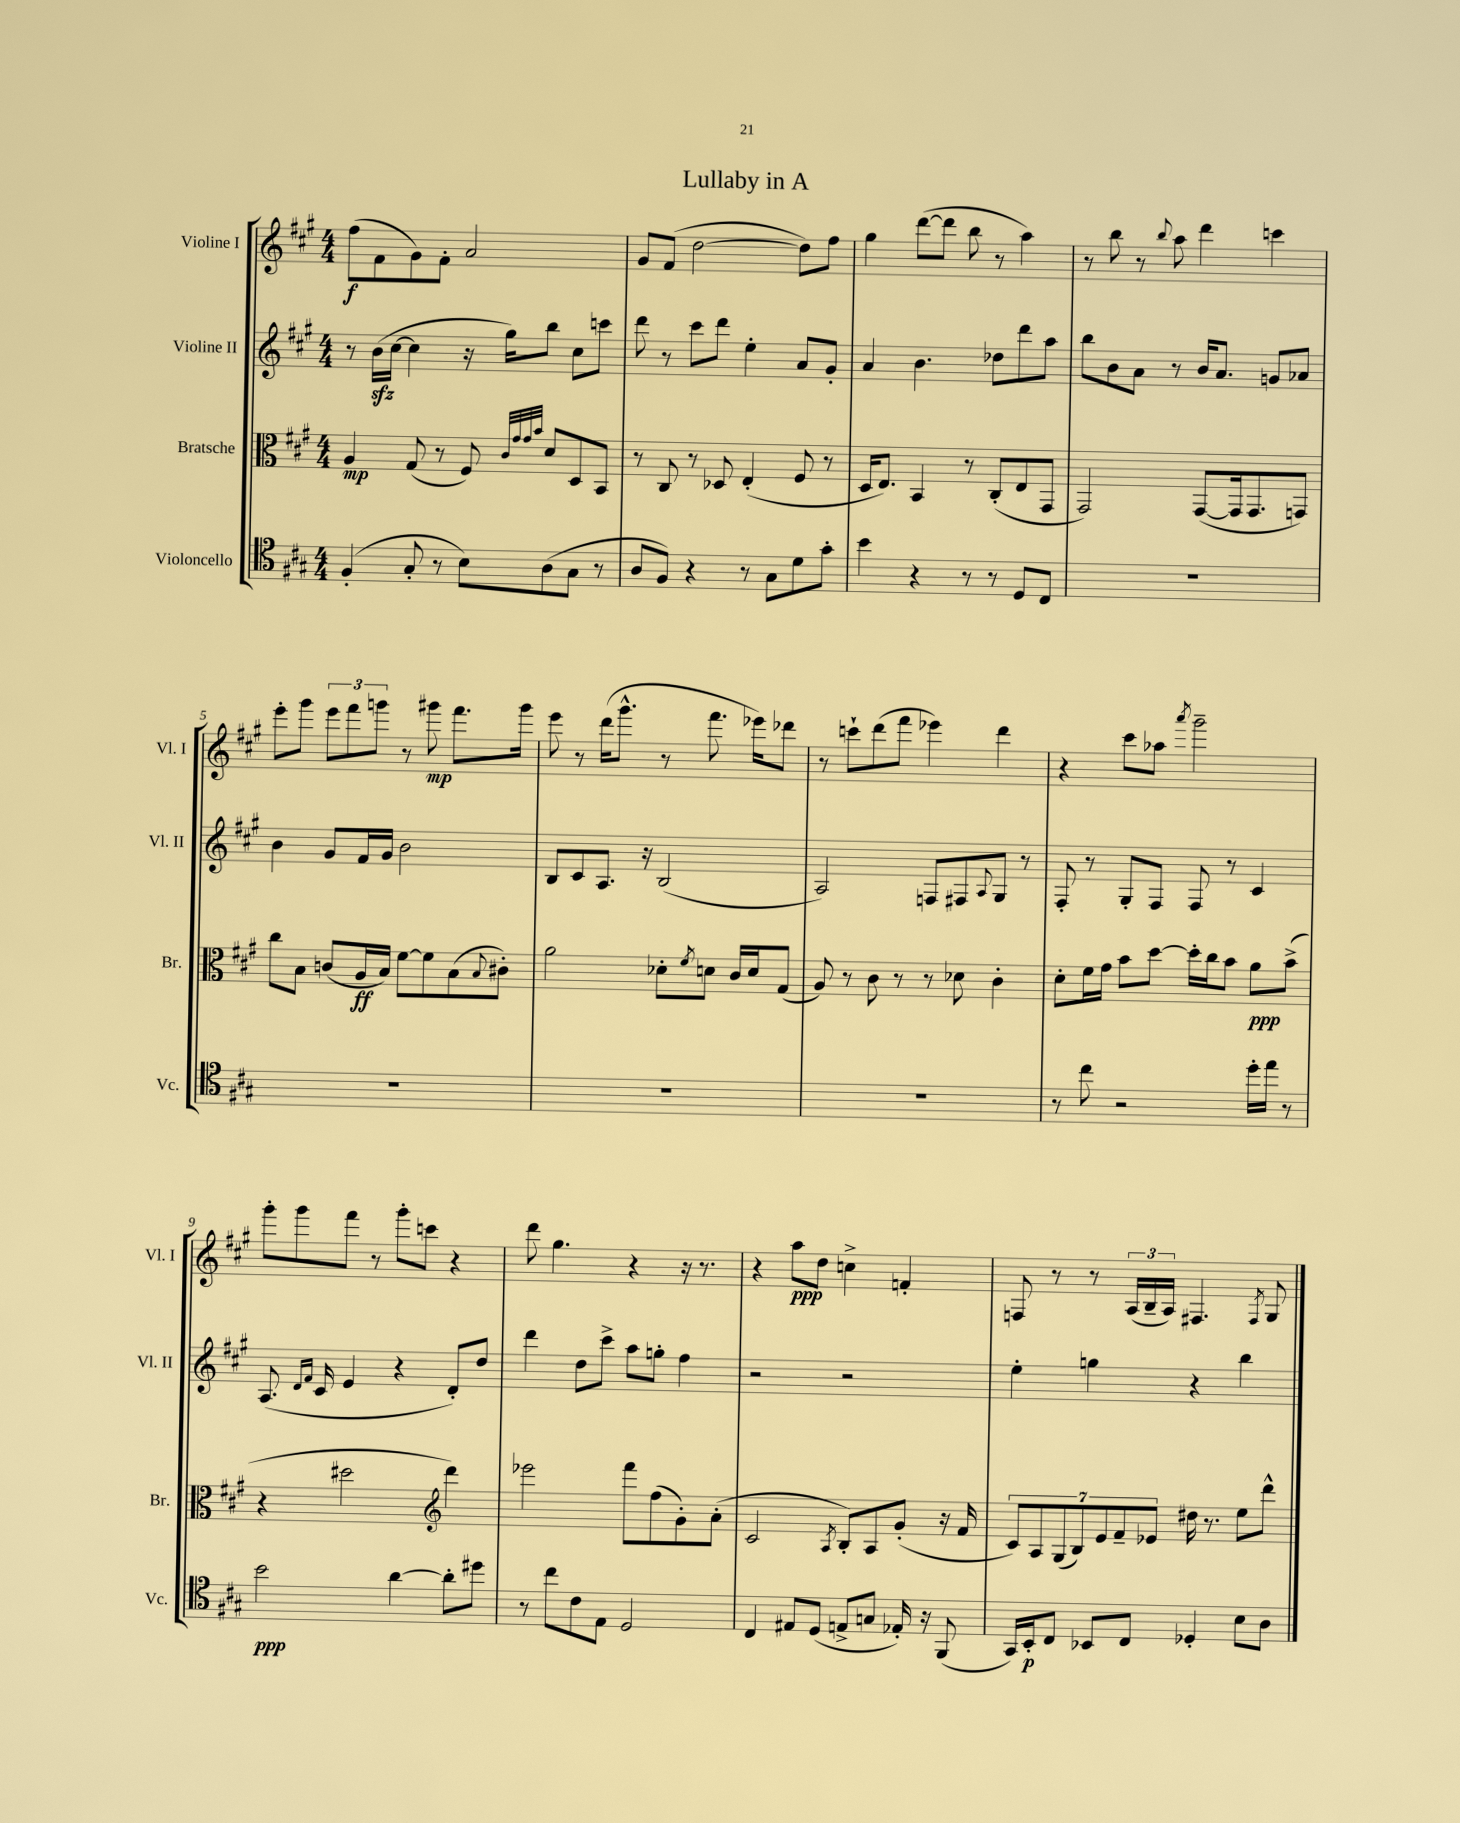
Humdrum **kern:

**kern	**dynam	**kern	**dynam	**kern	**kern	**dynam
*part4	*part4	*part3	*part3	*part2	*part1	*part1
*staff4	*staff4	*staff3	*staff3	*staff2	*staff1	*staff1
*I"Violoncello	*	*I"Bratsche	*	*I"Violine II	*I"Violine I	*
*I'Vc.	*	*I'Br.	*	*I'Vl. II	*I'Vl. I	*
*clefC4	*	*clefC3	*	*clefG2	*clefG2	*
*k[f#c#g#]	*	*k[f#c#g#]	*	*k[f#c#g#]	*k[f#c#g#]	*
*M4/4	*	*M4/4	*	*M4/4	*M4/4	*
=1	=1	=1	=1	=1	=1	=1
(4F#'/	.	4A/	mp	8r	(8ff#\L	f
.	.	.	.	(16bzz\LL	8f#\	.
.	.	.	.	[16cc#\JJ	.	.
8G#'/	.	(8G#/	.	4cc#\]	8g#\)	.
8r	.	8r	.	.	8f#'\J	.
8B\L)	.	8F#/)	.	16r	2a/	.
.	.	.	.	16gg#\KL)	.	.
.	.	32qqc#/LLL	.	.	.	.
.	.	32qqg#/	.	.	.	.
.	.	32qqg#/	.	.	.	.
.	.	32qqb/JJJ	.	.	.	.
(8A\	.	8d/L	.	8bb\J	.	.
8G#\J	.	8D/	.	8cc#\L	.	.
8r	.	8BB/J	.	8cccn\J	.	.
=2	=2	=2	=2	=2	=2	=2
8A/L	.	8r	.	8ddd\	8g#/L	.
8F#/J)	.	8C#/	.	8r	(8f#/J	.
4r	.	8r	.	8ccc#\L	[2dd\	.
.	.	8D-X/	.	8ddd\J	.	.
8r	.	(4E'/	.	4ee'\	.	.
8G#\L	.	.	.	.	.	.
8d\	.	8F#/	.	8a/L	8dd\L])	.
8g#'\J	.	8r	.	8g#'/J	8ff#\J	.
=3	=3	=3	=3	=3	=3	=3
4b\	.	16D/KL	.	4a/	4gg#\	.
.	.	8.E/J)	.	.	.	.
4r	.	4BB/	.	4.b\	([8ddd\L	.
.	.	.	.	.	8ddd\J]	.
8r	.	8r	.	.	8bb\	.
8r	.	(8C#'/L	.	8dd-X\L	8r	.
8D/L	.	8E/	.	8ddd\	4aa\)	.
8C#/J	.	8GG#/J	.	8aa\J	.	.
=4	=4	=4	=4	=4	=4	=4
1r	.	2GG#/)	.	8bb\L	8r	.
.	.	.	.	8b\	8bb\	.
.	.	.	.	8a\J	8r	.
.	.	.	.	.	8qqbb/	.
.	.	.	.	8r	8aa\	.
.	.	([8GG#/L	.	16b/KL	4ddd\	.
.	.	.	.	8.a/J	.	.
.	.	16GG#/k]	.	.	.	.
.	.	8.GG#/	.	.	.	.
.	.	.	.	8gn/L	4cccn\	.
.	.	8GGn/J)	.	8a-X/J	.	.
!!LO:LB:g=z
=5	=5	=5	=5	=5	=5	=5
1r	.	8cc#\L	.	4b\	8eee'\L	.
.	.	8B\J	.	.	8ggg#\J	.
.	.	(8cn/L	.	8g#/L	12eee\L	.
.	.	.	.	.	12fff#\	.
.	.	16A/L	ff	16f#/L	.	.
.	.	.	.	.	12gggn\J	.
.	.	16B/JJ)	.	16g#/JJ	.	.
.	.	[8f#\L	.	2b\	8r	.
.	.	8f#\]	.	.	8ggg#X\	mp
.	.	(8B\	.	.	8.fff#\L	.
.	.	8qqB/	.	.	.	.
.	.	8c#X'\J)	.	.	.	.
.	.	.	.	.	16ggg#\Jk	.
=6	=6	=6	=6	=6	=6	=6
1r	.	2a\	.	8B/L	8eee\	.
.	.	.	.	8c#/	8r	.
.	.	.	.	8.A/J	(16ddd\KL	.
.	.	.	.	.	8.ggg#^^\J	.
.	.	.	.	16r	.	.
.	.	8d-X'\L	.	(2B/	8r	.
.	.	8qf#/	.	.	.	.
.	.	8dn\J	.	.	8.fff#\	.
.	.	16c#/LL	.	.	.	.
.	.	16d/J	.	.	16eee-X\KL)	.
.	.	(8G#/J	.	.	8ddd-X\J	.
=7	=7	=7	=7	=7	=7	=7
1r	.	8A/)	.	2A/)	8r	.
.	.	8r	.	.	8cccn`\L	.
.	.	8c#\	.	.	(8ddd\	.
.	.	8r	.	.	8fff#\J	.
.	.	8r	.	8Fn/L	4eee-X\)	.
.	.	8d-X\	.	8F#X/	.	.
.	.	.	.	8qqA/	.	.
.	.	4c#'\	.	8G#/J	4ddd\	.
.	.	.	.	8r	.	.
=8	=8	=8	=8	=8	=8	=8
8r	.	8d'\L	.	8F#'/	4r	.
8cc#\	.	16f#\L	.	8r	.	.
.	.	16g#\JJ	.	.	.	.
2r	.	8b\L	.	8G#'/L	8ccc#\L	.
.	.	[8dd\J	.	8F#/J	8aa-X\J	.
.	.	.	.	.	8qaaa/	.
.	.	16dd'\LL]	.	8F#/	2ggg#~\	.
.	.	16cc#\J	.	.	.	.
.	.	8b\J	.	8r	.	.
16dd'\LL	.	8a\L	ppp	4c#/	.	.
16ee\JJ	.	.	.	.	.	.
8r	.	(8b^\J	.	.	.	.
!!LO:LB:g=z
=9	=9	=9	=9	=9	=9	=9
2b\	ppp	4r	.	(8.A/	8ggg#'\L	.
.	.	.	.	.	8ggg#\	.
.	.	.	.	16qqd/LL	.	.
.	.	.	.	16qqf#/JJ	.	.
.	.	.	.	16c#/	.	.
.	.	2dd#X\	.	4e/	8fff#\J	.
.	.	.	.	.	8r	.
[4a\	.	.	.	4r	8ggg#'\L	.
.	.	.	.	.	8cccn\J	.
*	*	*clefG2	*	*	*	*
8a'\L]	.	4ddd\)	.	8d'/L)	4r	.
8dd#X\J	.	.	.	8dd/J	.	.
=10	=10	=10	=10	=10	=10	=10
8r	.	2eee-X\	.	4ddd\	8ddd\	.
8cc#\L	.	.	.	.	4.gg#\	.
8c#\	.	.	.	8dd\L	.	.
8E\J	.	.	.	8ccc#^\J	.	.
2D/	.	8fff#\L	.	8aa\L	4r	.
.	.	(8ff#\	.	8ggn'\J	.	.
.	.	8g#'\)	.	4ff#\	16r	.
.	.	.	.	.	8.r	.
.	.	(8a'\J	.	.	.	.
=11	=11	=11	=11	=11	=11	=11
4C#/	.	2c#/	.	2r	4r	.
8E#X/L	.	.	.	.	8aa\L	ppp
(8D/J	.	.	.	.	8dd\J	.
.	.	8qA/	.	.	.	.
8En^/L	.	8B'/L)	.	2r	4ccn^\	.
8Gn/J	.	8A/	.	.	.	.
16E-X'/)	.	(8g#'/J	.	.	4fn'/	.
16r	.	.	.	.	.	.
(8FF#/	.	16r	.	.	.	.
.	.	16f#/	.	.	.	.
=12	=12	=12	=12	=12	=12	=12
16GG#/LL)	.	14c#/L)	.	4ee'\	8Fn/	.
16BB'/J	p	.	.	.	.	.
.	.	14A/	.	.	.	.
8C#/J	.	.	.	.	8r	.
.	.	(14G#/	.	.	.	.
.	.	14B/)	.	.	.	.
8BB-X/L	.	.	.	4ggn\	8r	.
.	.	14e/	.	.	.	.
.	.	14f#~/	.	.	.	.
8C#/J	.	.	.	.	(24A/LL	.
.	.	.	.	.	24B~/	.
.	.	14e-X/J	.	.	.	.
.	.	.	.	.	24A/JJ)	.
4D-X'/	.	16dd#X\	.	4r	4.F#X/	.
.	.	8.r	.	.	.	.
8B\L	.	8ee\L	.	4bb\	.	.
.	.	.	.	.	8qF#/	.
8A\J	.	8ddd^^\J	.	.	8G#/	.
==	==	==	==	==	==	==
*-	*-	*-	*-	*-	*-	*-
